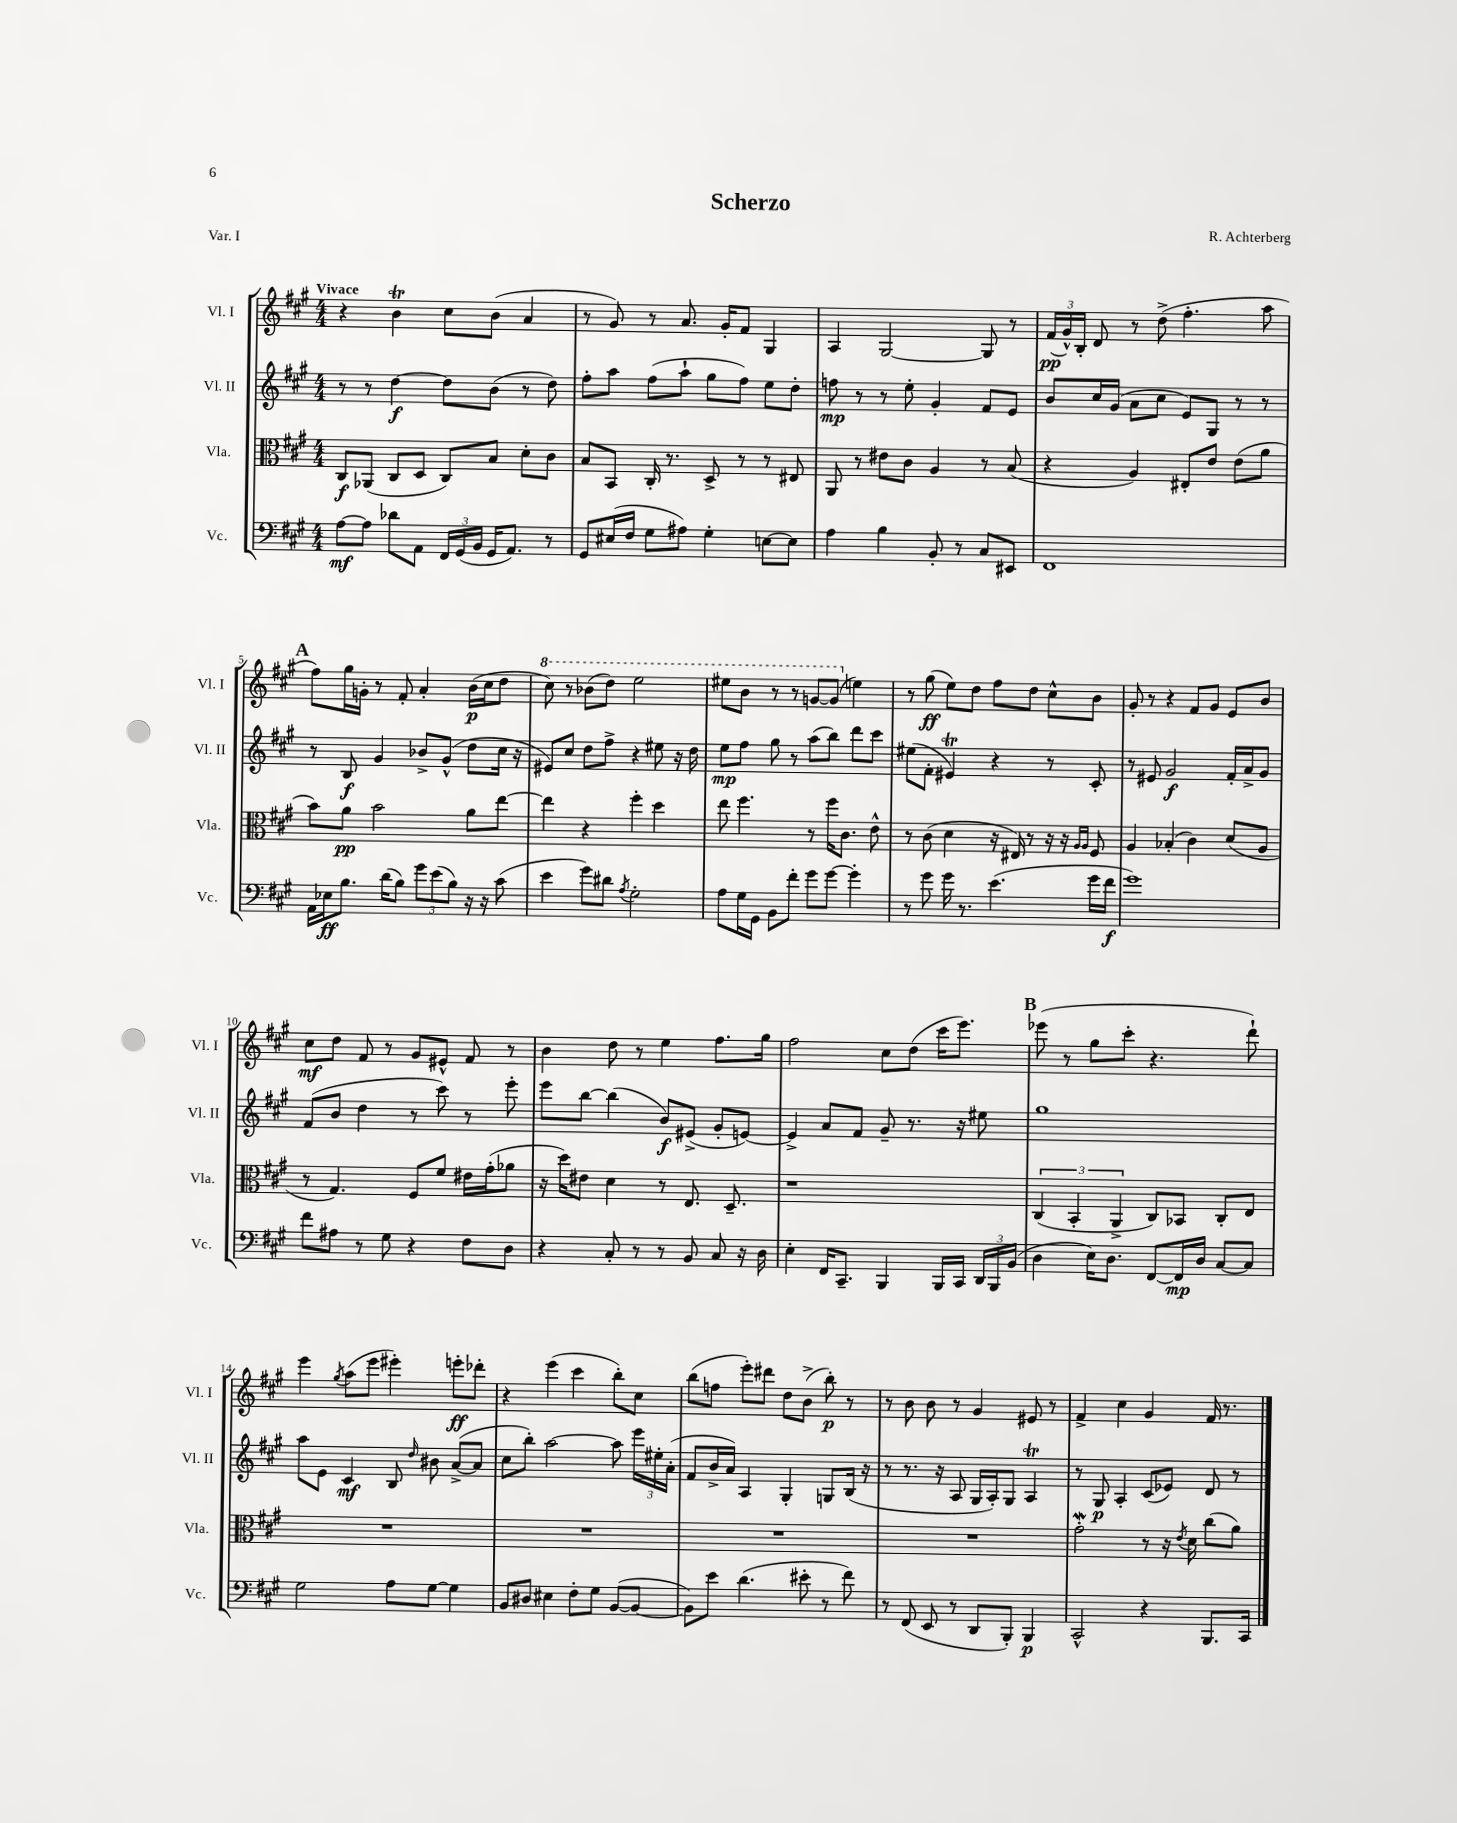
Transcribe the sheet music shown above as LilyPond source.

\header { title = "Scherzo" composer = "R. Achterberg" piece = "Var. I" }
<<
\new StaffGroup <<
\new Staff = "s0" \with { instrumentName = "Vl. I" shortInstrumentName = "Vl. I" } {
    \clef treble \key a \major \numericTimeSignature \time 4/4 \tempo "Vivace"
    \autoBeamOff r4 b'4\trill cis''8[ b'8]( a'4 |
    r8 gis'8) r8 a'8. gis'16[-. fis'8] gis4 |
    a4 gis2~ gis8 r8 |
    \tuplet 3/2 { fis'16[\pp( gis'16-^) b16]-. } d'8 r8 d''8->( fis''4.-. a''8 |
    \mark \markup { \bold "A" } fis''8[) gis''16 g'16]-. r8 fis'8-. a'4-. b'16[\p( cis''16 d''8] |
    \ottava #1 cis'''8) r8 bes''8[( d'''8]) e'''2 |
    eis'''8[ b''8] r8 r8 g''8[~ g''8]( \ottava #0 e''!4) |
    r8 gis''8\ff( e''8[) d''8] fis''8[ d''8] cis''8[-^ b'8] |
    gis'8-. r8 r4 fis'8[ gis'8] e'8[ b'8] |
    cis''8[\mf d''8] fis'8 r8 gis'8[ eis'8]-^ fis'8 r8 |
    b'4 d''8 r8 e''4 fis''8.[ gis''16] |
    fis''2 cis''8[ d''8]( cis'''16[ e'''8.]) |
    \mark \markup { \bold "B" } ees'''8( r8 gis''8[ cis'''8]-. r4. d'''8-!) |
    e'''4 \acciaccatura { gis''8 } a''8[( e'''8] eis'''4-.) e'''8[-.\ff des'''8]-. |
    r4 e'''4( cis'''4 b''8[-.) cis''8] |
    b''8[( f''8] e'''8[-.) dis'''8] d''8[ b'8]->( b''8-.\p) r8 |
    r8 b'8 b'8 r8 gis'4 eis'8 r8 |
    fis'4-> cis''4 gis'4 fis'16 r8. \bar "|." |
}
\new Staff = "s1" \with { instrumentName = "Vl. II" shortInstrumentName = "Vl. II" } {
    \clef treble \key a \major \numericTimeSignature \time 4/4
    \autoBeamOff r8 r8 d''4~\f d''8[ b'8]( r8 d''8) |
    fis''8[-. a''8] fis''8[( a''8]-! gis''8[ fis''8]) e''8[ d''8]-. |
    f''8\mp r8 r8 e''8-. gis'4-. fis'8[ e'8] |
    b'8[ cis''16 gis'16]( a'8[ cis''8] e'8[) gis8] r8 r8 |
    \mark \markup { \bold "A" } r8 b8\f gis'4 bes'8[-> gis'8]-^( d''8[ cis''16] r16 |
    eis'8[) cis''8] d''8[ fis''8]-> r4 eis''8 r16 d''16 |
    e''8[\mp fis''8] gis''8 r8 a''8[( b''8]) d'''8[ cis'''8] |
    eis''8[( fis'8]-. eis'4\trill) r4 r8 cis'8-. |
    r8 eis'8 gis'2\f fis'16[-. a'16-> gis'8] |
    fis'8[( b'8] d''4 r8 cis'''8) r8 e'''8-. |
    e'''8[ b''8]~ b''4( b'8[\f) eis'8]->( gis'8[-. e'8]~) |
    e'4-> a'8[ fis'8] gis'8-- r8. r16 eis''8 |
    \mark \markup { \bold "B" } gis''1 |
    a''8[ e'8] cis'4\mf b8 \grace { d''16 } bis'8 a'8[~->( a'8] |
    cis''8[ b''8]-.) a''2~ a''8 \tuplet 3/2 { e'''16[ eis''16-. a'16]-.( } |
    fis'8[ b'16-> a'16]) a4 gis4-. g8[ b16]( r16 |
    r8 r8. r16 a8 gis16[ a16-.) gis8] a4\trill |
    r8 gis8\p a4-. cis'8[( ees'8]) d'8 r8 \bar "|." |
}
\new Staff = "s2" \with { instrumentName = "Vla." shortInstrumentName = "Vla." } {
    \clef alto \key a \major \numericTimeSignature \time 4/4
    \autoBeamOff cis8[\f aes,8]( cis8[ d8] cis8[) b8] d'8[-. cis'8] |
    b8[ b,8] cis16-. r8. d8-> r8 r8 eis8 |
    a,8 r8 eis'8[ cis'8] a4 r8 b8( |
    r4 a4) eis8[-. e'8] e'8[( a'8] |
    \mark \markup { \bold "A" } b'8[) a'8]\pp b'2 a'8[ e''8]~ |
    e''4 r4 fis''4-. d''4 |
    e''8 fis''4. r8 fis''16[ cis'8.] e'8-^ |
    r8 cis'8( d'4 r16 eis16) r8 r16 r16 \grace { a16[ a16] } fis8 |
    a4 bes4-.( cis'4) d'8[( a8] |
    r8 gis4.) fis8[ fis'8] eis'16[ gis'16-.( aes'8] |
    r16 d''16[) eis'8] d'4 r8 e8. d8.-- |
    r1 |
    \mark \markup { \bold "B" } \tuplet 3/2 { cis4( b,4-. a,4-> } cis8[) bes,8] cis8[-. e8] |
    R1 |
    R1 |
    R1 |
    R1 |
    gis'2-.\mordent r8 r16 \acciaccatura { e'8 } d'16 cis''8[( a'8]) \bar "|." |
}
\new Staff = "s3" \with { instrumentName = "Vc." shortInstrumentName = "Vc." } {
    \clef bass \key a \major \numericTimeSignature \time 4/4
    \autoBeamOff a8[~\mf a8] des'8[ a,8] \tuplet 3/2 { fis,16[ gis,16( b,16] } gis,16[ a,8.]) r8 |
    gis,8[ eis16( fis16] gis8[ ais8]) gis4-. e8[~ e8] |
    a4 b4 b,8-. r8 cis8[ eis,8] |
    fis,1 |
    \mark \markup { \bold "A" } a,16[ ees16\ff b8.] d'16[( b8]) \tuplet 3/2 { gis'8[ e'8( b8]) } r16 r16 cis'8( |
    e'4 gis'8[) dis'8] \acciaccatura { a8 } gis2-. |
    a8[ gis16 gis,16] b,8[ fis'8]-. gis'8[ gis'8]~ gis'4-. |
    r8 gis'8 gis'16 r8. e'4.( gis'16[ fis'16]\f |
    gis'1) |
    fis'8[ ais8] r8 gis8 r4 fis8[ d8] |
    r4 cis8-. r8 r8 b,8 cis8 r16 d16 |
    e4-. fis,16[ cis,8.]-- b,,4 b,,16[ cis,16] \tuplet 3/2 { d,16[ b,,16 b,16]( } |
    \mark \markup { \bold "B" } d4 e16[) d8.] fis,8[~ fis,16\mp d16] cis8[~ cis8] |
    gis2 a8[ gis8]~ gis4 |
    b,8[ dis8] eis4 fis8[-. gis8] b,8[~( b,8]~ |
    b,8[) e'8] d'4.( eis'8-. r8 fis'8) |
    r8 fis,8( e,8 r8 d,8[ b,,8]-.) b,,4\p |
    cis,2-^ r4 b,,8.[ cis,16] \bar "|." |
}
>>
>>
